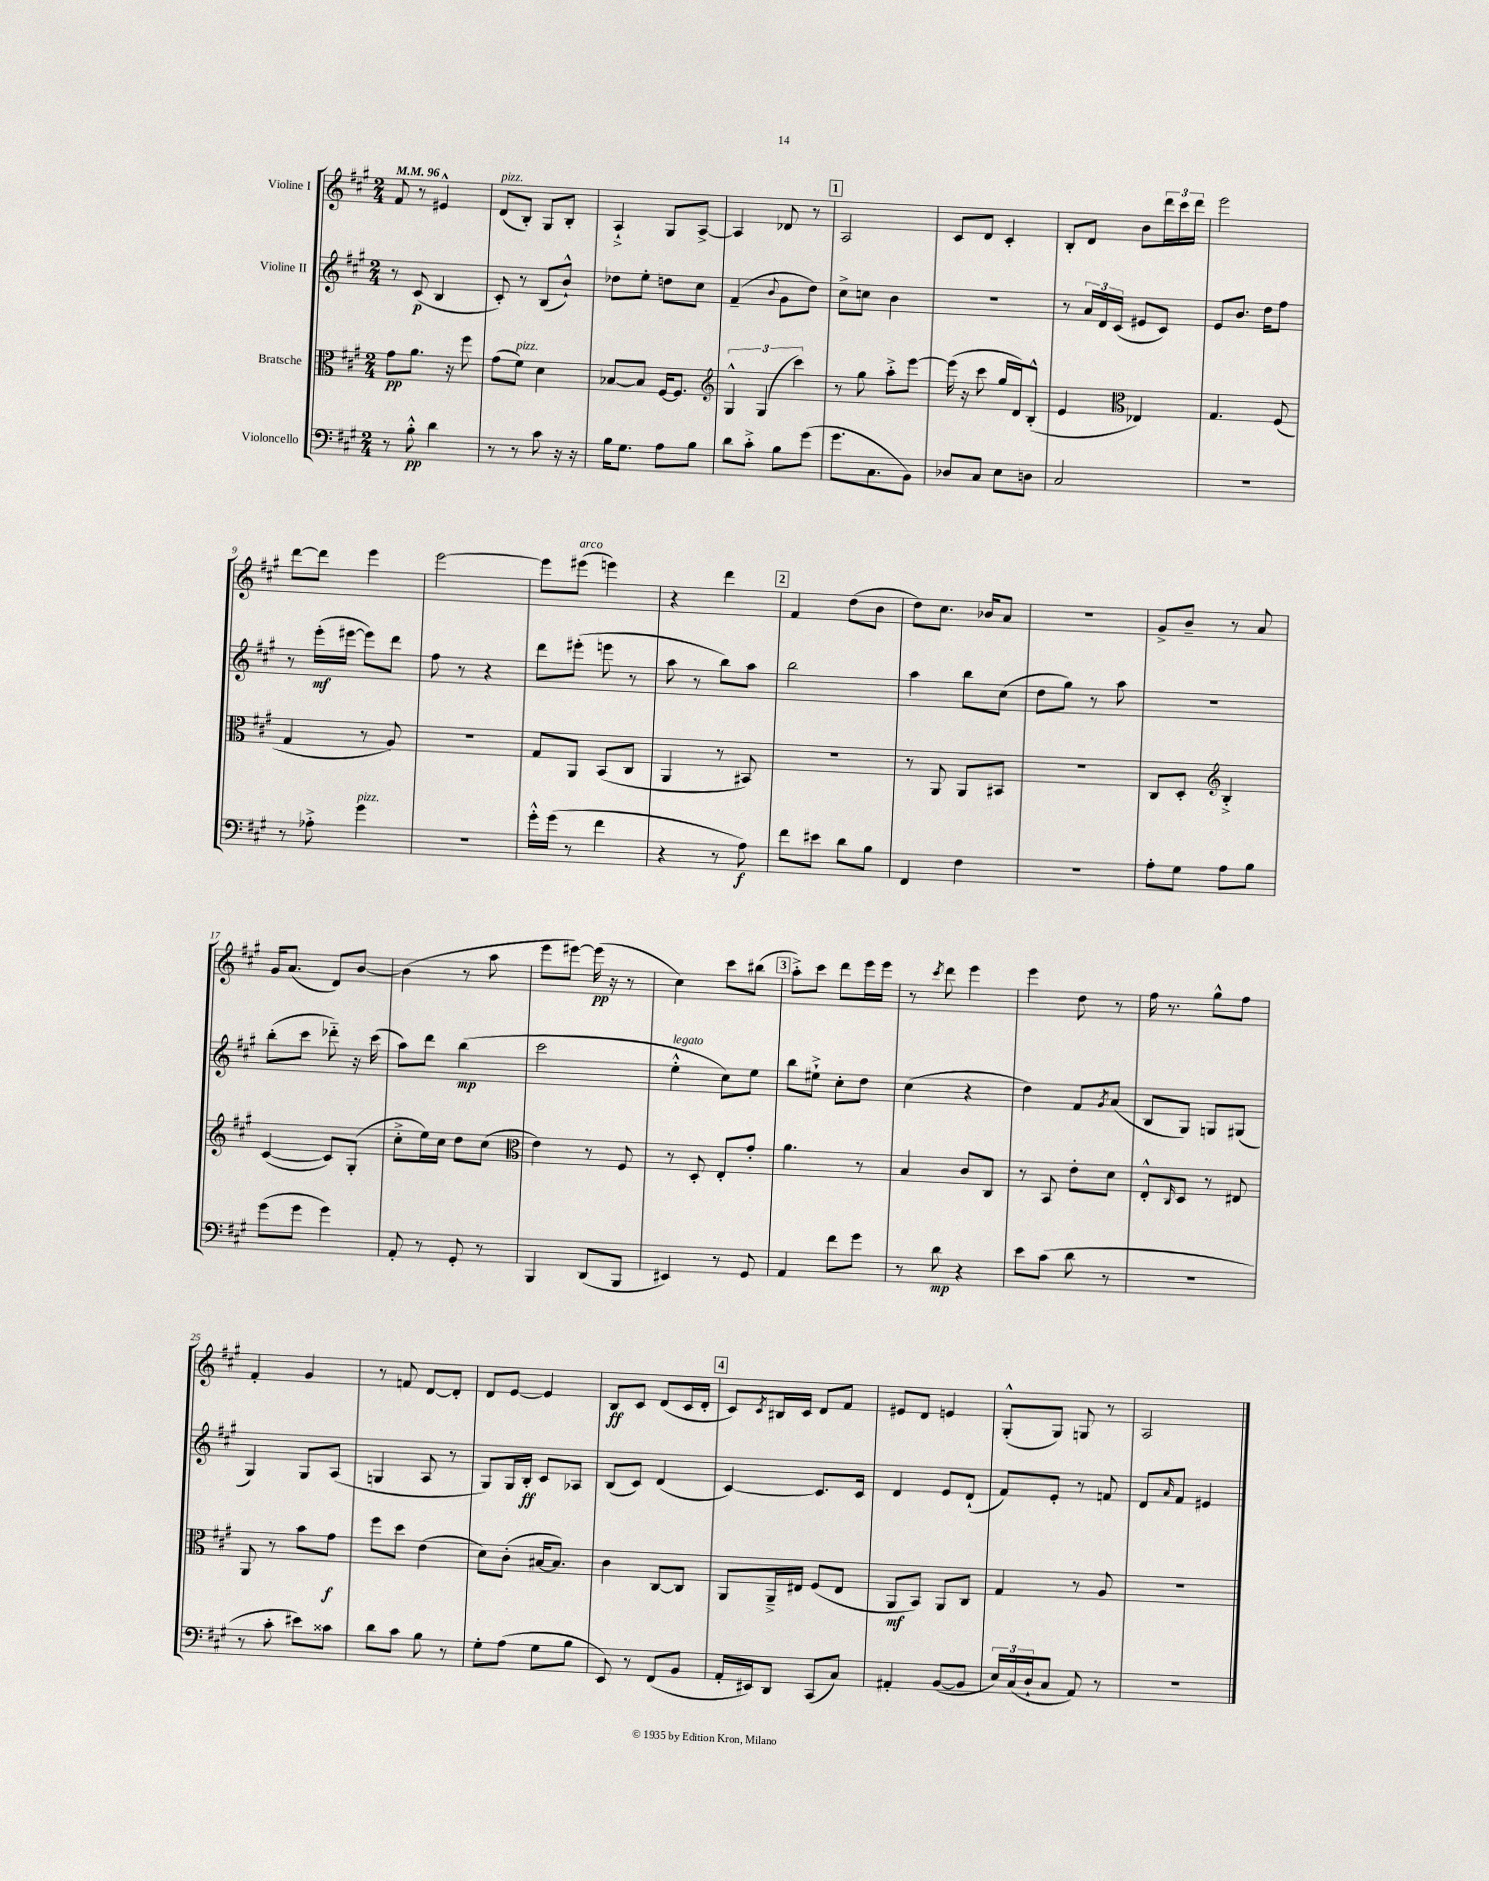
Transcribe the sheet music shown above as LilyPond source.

<<
\new StaffGroup <<
\new Staff = "s0" \with { instrumentName = "Violine I" } {
    \clef treble \key a \major \numericTimeSignature \time 2/4 \tempo 4 = 96
    fis'8 r8 eis'4-^ |
    d'8^\markup { \italic "pizz." }( b8-.) gis8 b8-. |
    a4-!-> gis8 a8~-> |
    a4 des'8 r8 |
    \mark \markup { \box "1" } a2 |
    cis'8 d'8 cis'4-. |
    b8-. d'8 b'8 \tuplet 3/2 { d'''16 cis'''16 d'''16 } |
    e'''2 |
    d'''8~ d'''8 e'''4 |
    e'''2~ |
    e'''8 eis'''8^\markup { \italic "arco" }( e'''4) |
    r4 d'''4 |
    \mark \markup { \box "2" } fis'4 d''8( b'8 |
    d''8) cis''8. bes'16 a'8 |
    R2 |
    gis'8-> b'8-- r8 a'8 |
    gis'16 a'8.( d'8) b'8~ |
    b'4( r8 a''8 |
    e'''8 eis'''8~) eis'''16\pp( r16 r8 |
    cis''4) cis'''8 bis''8( |
    \mark \markup { \box "3" } a''8-.->) cis'''8 d'''8 e'''16 e'''16 |
    r8 \acciaccatura { cis'''8 } d'''8 e'''4 |
    e'''4 d''8 r8 |
    fis''16 r8. gis''8-^ fis''8 |
    fis'4-. gis'4 |
    r8 f'8 d'8~ d'8-. |
    d'8 e'8~ e'4 |
    b8\ff cis'8 d'8( cis'16 d'16-. |
    \mark \markup { \box "4" } cis'8) \acciaccatura { cis'8 } bis16 cis'16 d'8 fis'8 |
    eis'8 d'8 e'4 |
    gis8-.-^( gis8) g8 r8 |
    a2 \bar "|." |
}
\new Staff = "s1" \with { instrumentName = "Violine II" } {
    \clef treble \key a \major \numericTimeSignature \time 2/4
    r8 cis'8\p( b4 |
    cis'8-.) r8 b8( b'8-!-^) |
    des''8 e''8-. d''8 cis''8 |
    fis'4--( \appoggiatura { b'8 } gis'8 d''8) |
    \mark \markup { \box "1" } cis''8-> c''8 b'4 |
    R2 |
    r8 \tuplet 3/2 { a'16 d'16 cis'16( } eis'8 cis'8) |
    e'8 b'8. d''16 fis''8 |
    r8 e'''16-.\mf( eis'''16~ eis'''8) d'''8 |
    fis''8 r8 r4 |
    d'''8 eis'''8-.( e'''8 r8 |
    a''8 r8 b''8) a''8 |
    \mark \markup { \box "2" } b''2 |
    a''4 b''8 cis''8( |
    d''8 gis''8) r8 a''8 |
    R2 |
    b''8-.( cis'''8 des'''8-_) r16 cis'''16( |
    a''8) d'''8 b''4\mp( |
    cis'''2 |
    e''4-.-^^\markup { \italic "legato" } cis''8) e''8 |
    \mark \markup { \box "3" } b''8 eis''8-!-> cis''8-. d''8 |
    cis''4( r4 |
    d''4) fis'8 \acciaccatura { gis'8 } a'8( |
    b8 gis8) g8 gis8( |
    gis4) gis8 a8( |
    g4 a8 r8 |
    gis8) gis16 b16-.\ff cis'8 aes8 |
    b8( cis'8) d'4( |
    \mark \markup { \box "4" } cis'4~) cis'8. cis'16 |
    d'4 e'8 d'8-!( |
    fis'8) e'8-. r8 f'8 |
    d'8 \grace { a'16 } fis'8 eis'4 \bar "|." |
}
\new Staff = "s2" \with { instrumentName = "Bratsche" } {
    \clef alto \key a \major \numericTimeSignature \time 2/4
    gis'8\pp a'8. r16 fis''8 |
    gis'8( fis'8^\markup { \italic "pizz." }) d'4 |
    bes8~ bes8 fis16~ fis8. |
    \clef treble \tuplet 3/2 { gis4-^ gis4( cis'''4) } |
    \mark \markup { \box "1" } r8 gis''8 a''8-.-> e'''8~ |
    e'''16( r16 cis'''8 gis''16 d'16) b8-.-^( |
    e'4 \clef alto ees4) |
    gis4. fis8( |
    gis4 r8 a8) |
    R2 |
    gis8 a,8 b,8( cis8 |
    a,4 r8 bis,8) |
    \mark \markup { \box "2" } R2 |
    r8 a,8 a,8 bis,8 |
    R2 |
    cis8 d8-. \clef treble b4-.-> |
    cis'4~( cis'8) gis8-.( |
    cis''8-.-> e''16) cis''16 d''8 cis''8( |
    \clef alto e'4) r8 fis8 |
    r8 d8-. e8-. gis'8-. |
    \mark \markup { \box "3" } a'4. r8 |
    b4 cis'8 cis8 |
    r8 b,8 e'8-. d'8 |
    e8-.-^ \grace { cis16 } d8 r8 eis8 |
    a,8 r8 b'8 gis'8\f |
    fis''8 d''8 e'4( |
    d'8) cis'8-.( bis16~ bis8.) |
    cis'4 cis8~ cis8 |
    \mark \markup { \box "4" } a,8 a,16---> eis16 fis8( eis8 |
    a,8\mf b,8) a,8 cis8 |
    gis4 r8 a8 |
    r2 \bar "|." |
}
\new Staff = "s3" \with { instrumentName = "Violoncello" } {
    \clef bass \key a \major \numericTimeSignature \time 2/4
    r8 b8-.-^\pp d'4 |
    r8 r8 cis'8 r16 r16 |
    b16 gis8. a8 b8 |
    d'8 cis'8-.-> b8 gis'8( |
    \mark \markup { \box "1" } gis'8. cis8. b,8) |
    des8 cis8 e8 d8 |
    cis2 |
    R2 |
    r8 aes8-.-> gis'4^\markup { \italic "pizz." } |
    R2 |
    gis'16-.-^ gis'16( r8 fis'4 |
    r4 r8 a8\f) |
    \mark \markup { \box "2" } fis'8 eis'8 d'8 b8 |
    fis,4 fis4 |
    r2 |
    a8-. gis8 a8 b8 |
    gis'8( gis'8 gis'4) |
    a,8-. r8 gis,8-. r8 |
    b,,4 d,8( b,,8 |
    eis,4) r8 gis,8 |
    \mark \markup { \box "3" } a,4 fis'8 gis'8 |
    r8 d'8\mp r4 |
    e'8 cis'8( d'8 r8 |
    r2 |
    r8 cis'8-. eis'8) cisis'8 |
    d'8 cis'8 b8 r8 |
    gis8-. a8( gis8 b8 |
    e,8) r8 fis,8( b,8 |
    \mark \markup { \box "4" } a,16-. eis,16) d,8 cis,8( cis8) |
    ais,4-. b,8~( b,8 |
    \tuplet 3/2 { e16) cis16( d16-! } cis8 a,8) r8 |
    r2 \bar "|." |
}
>>
>>
